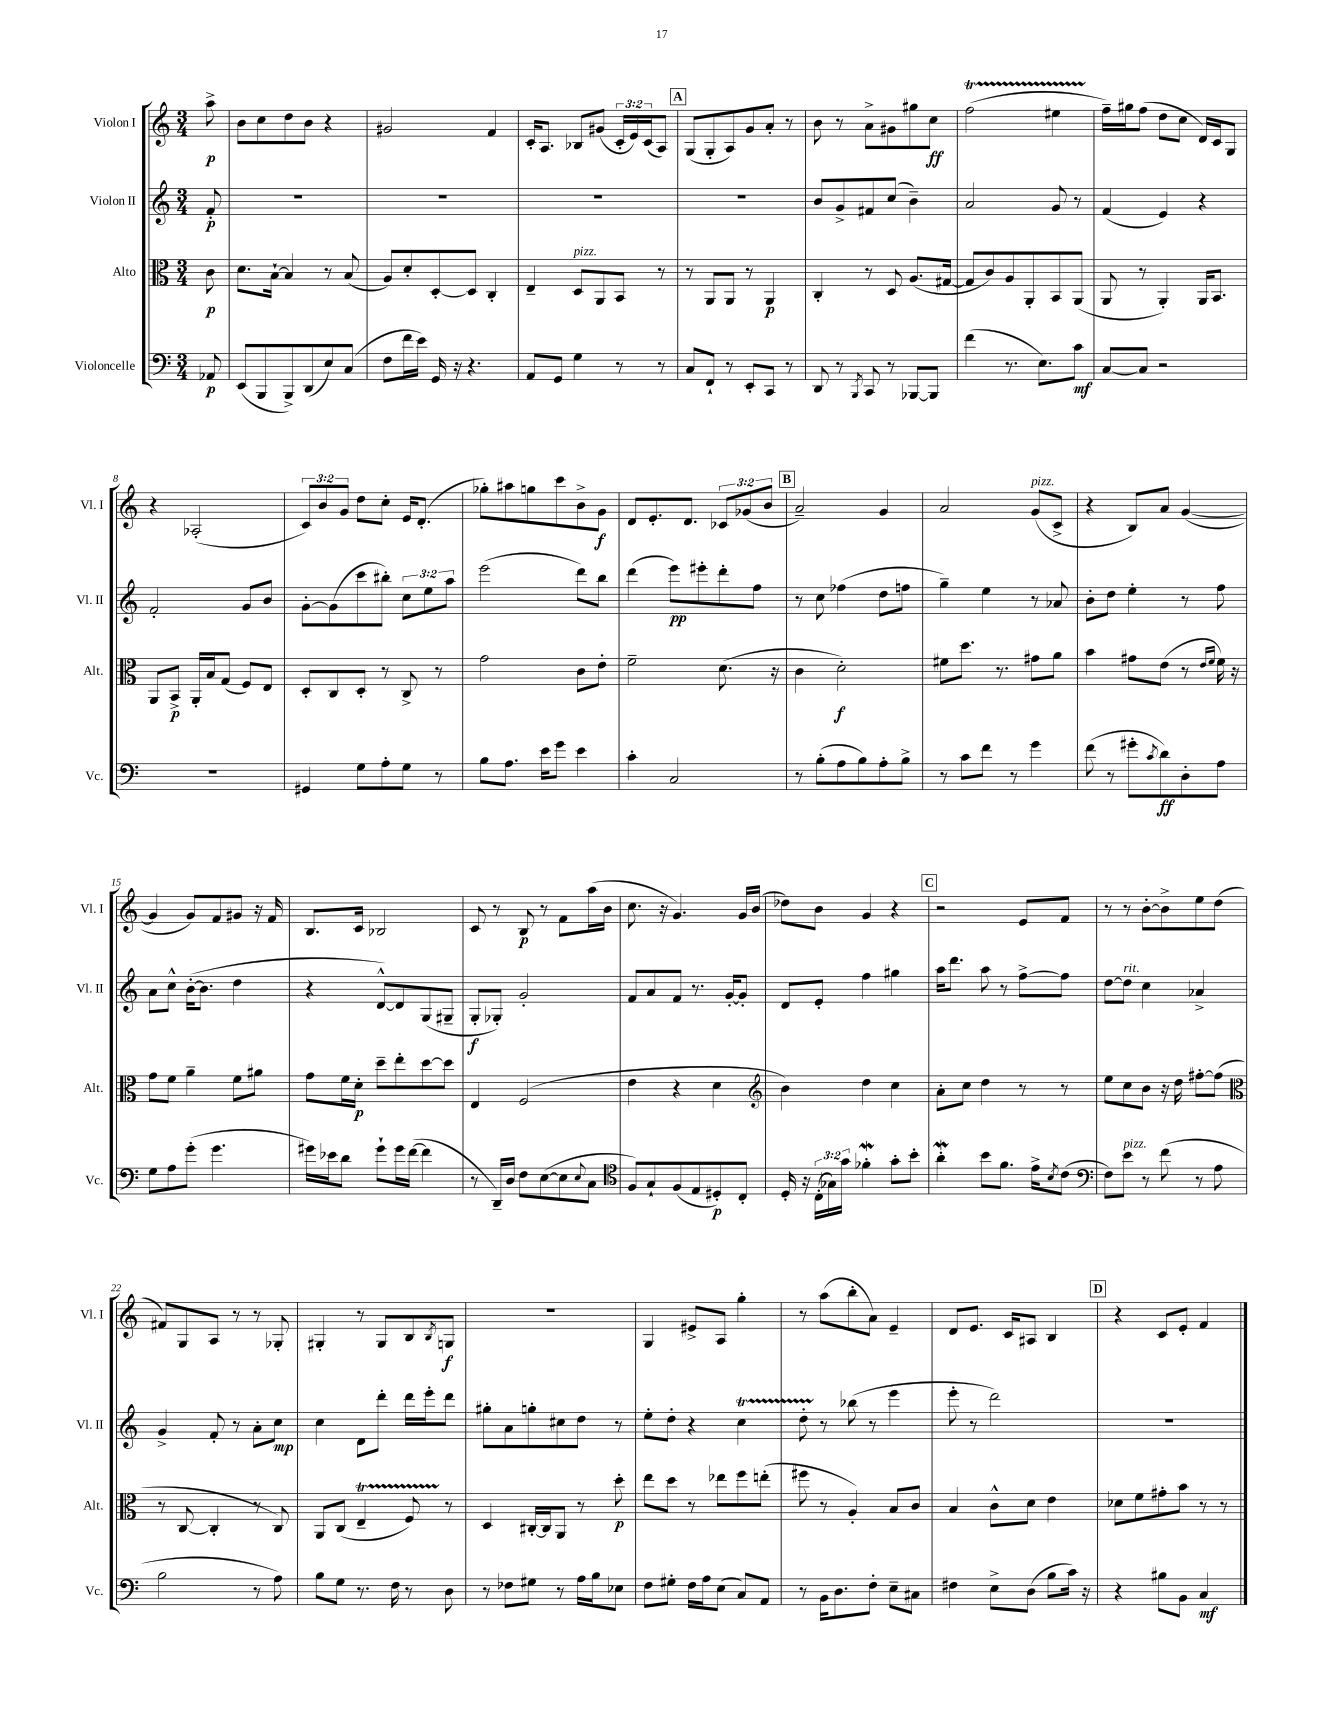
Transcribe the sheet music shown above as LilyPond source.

<<
\new StaffGroup <<
\new Staff = "s0" \with { instrumentName = "Violon I" shortInstrumentName = "Vl. I" } {
    \clef treble \key c \major \numericTimeSignature \time 3/4 \override Staff.TupletNumber.text = #tuplet-number::calc-fraction-text \partial 8
    a''8->\p |
    b'8 c''8 d''8 b'8 r4 |
    gis'2 f'4 |
    c'16-. a8. bes8 gis'8( \tuplet 3/2 { c'16-. e'16) c'16( } a8) |
    \mark \markup { \box "A" } g8( g8-. a8) g'8 a'8-. r8 |
    b'8 r8 a'8-> gis'8 gis''8 c''8\ff |
    f''2\startTrillSpan( eis''4 |
    f''16--\stopTrillSpan) gis''16 f''8( d''8 c''8 d'16) c'16 g8 |
    r4 aes2-.( |
    \tuplet 3/2 { c'8) b'8 g'8 } d''8 c''8-. e'16 d'8.-.( |
    ges''8-.) ais''8 g''8 c'''8 b'8-> g'8\f |
    d'8 e'8.-. d'8. \tuplet 3/2 { ces'8 ges'8( b'8 } |
    \mark \markup { \box "B" } a'2--) g'4 |
    a'2 g'8^\markup { \italic "pizz." }( c'8-> |
    r4 b8) a'8 g'4~( |
    g'4 g'8) f'8 gis'8 r16 f'16 |
    b8. c'16 bes2 |
    c'8 r8 b8\p r8 f'8 a''16( b'16 |
    c''8. r16 g'4.) g'16 b'16( |
    des''8) b'8 g'4 r4 |
    \mark \markup { \box "C" } r2 e'8 f'8 |
    r8 r8 b'8~-. b'8-> e''8 d''8( |
    fis'8) g8 a8 r8 r8 ges8-. |
    gis4-. r8 gis8 b8 \acciaccatura { b8 } g8\f |
    R2. |
    g4 eis'8-> a8 g''4-. |
    r8 a''8( b''8-. a'8) e'4-- |
    d'8 e'8. c'16 ais8 b4 |
    \mark \markup { \box "D" } r4 c'8 e'8-. f'4 \bar "|." |
}
\new Staff = "s1" \with { instrumentName = "Violon II" shortInstrumentName = "Vl. II" } {
    \clef treble \key c \major \numericTimeSignature \time 3/4 \override Staff.TupletNumber.text = #tuplet-number::calc-fraction-text \partial 8
    f'8-.\p |
    R2. |
    R2. |
    R2. |
    \mark \markup { \box "A" } R2. |
    b'8 g'8-> fis'8 c''8( b'4--) |
    a'2 g'8 r8 |
    f'4( e'4) r4 |
    f'2-. g'8 b'8 |
    g'8~-. g'8( c'''8 bis''8-.) \tuplet 3/2 { c''8 e''8 a''8 } |
    e'''2( d'''8) b''8 |
    d'''4( e'''8\pp) eis'''8-. d'''8-. f''8 |
    \mark \markup { \box "B" } r8 c''8 fes''4( d''8 f''8 |
    g''4--) e''4 r8 aes'8 |
    b'8-. d''8 e''4-. r8 f''8 |
    a'8 c''8-^ b'16~-.( b'8. d''4 |
    r4 d'8~-^) d'8 g8( gis8-- |
    g8-.\f ges8-.) g'2-. |
    f'8 a'8 f'8 r8. g'16~-. g'8-. |
    d'8 e'8-. f''4 gis''4 |
    \mark \markup { \box "C" } a''16 d'''8. a''8 r8 f''8~-> f''8 |
    d''8~ d''8^\markup { \italic "rit." } c''4 aes'4-> |
    g'4-> f'8-. r8 a'8-. c''8\mp |
    c''4 d'8 d'''8-. d'''16 e'''16-. d'''8 |
    gis''8-. a'8 g''8-. cis''8 d''8 r8 |
    e''8-. d''8-. r4 c''4\startTrillSpan |
    d''8-. r8\stopTrillSpan bes''8( r8 e'''4 |
    e'''8-. r8 d'''2) |
    \mark \markup { \box "D" } R2. \bar "|." |
}
\new Staff = "s2" \with { instrumentName = "Alto" shortInstrumentName = "Alt." } {
    \clef alto \key c \major \numericTimeSignature \time 3/4 \partial 8
    c'8\p |
    d'8. b16~-! b4 r8 b8( |
    a8) d'8-. d8~-. d8 c4-. |
    e4-- d8^\markup { \italic "pizz." } a,8 b,8 r8 |
    \mark \markup { \box "A" } r8 a,8 a,8 r8 a,4\p |
    c4-. r8 d8 a8.( gis16~ |
    gis8 c'8) a8 a,8-. b,8 a,8( |
    a,8 r8 a,4-.) a,16 b,8. |
    a,8 b,8->\p a,16-. b16 g8( f8) e8 |
    d8-. c8 d8-. r8 c8-> r8 |
    g'2 c'8 e'8-. |
    f'2-- d'8.( r16 |
    \mark \markup { \box "B" } c'4 d'2-.\f) |
    fis'8 d''8. r8. gis'8 a'8 |
    b'4 gis'8 e'8( r8 \grace { e'16 f'16 } f'16) r16 |
    g'8 f'8 a'4-- f'8 ais'8 |
    g'8 f'16 d'16-.\p d''8-- e''8-. d''8~ d''8 |
    e4 f2( |
    e'4 r4 d'4 |
    \clef treble b'4) d''4 c''4 |
    \mark \markup { \box "C" } a'8-. c''8 d''4 r8 r8 |
    e''8 c''8 b'8 r16 d''16 fis''8~-. fis''8( |
    \clef alto r8 c8~ c4-. r8 c8) |
    a,8 c8( e4--\startTrillSpan f8) r8\stopTrillSpan |
    d4 cis16~-. cis16 a,8 r8 d''8-.\p |
    e''8 d''8 r8 ees''8 f''8 e''8-.( |
    fis''8 r8 a4-.) b8 c'8 |
    b4 c'8-^ d'8 e'4 |
    \mark \markup { \box "D" } des'8 f'8 gis'8-. b'8 r8 r8 \bar "|." |
}
\new Staff = "s3" \with { instrumentName = "Violoncelle" shortInstrumentName = "Vc." } {
    \clef bass \key c \major \numericTimeSignature \time 3/4 \override Staff.TupletNumber.text = #tuplet-number::calc-fraction-text \partial 8
    aes,8\p |
    e,8( b,,8 b,,8->) d,8( e8) c8( |
    f8 f'16 e'16) g,16 r16 r4. |
    a,8 g,8 g4 r8 r8 |
    \mark \markup { \box "A" } c8 f,8-! r8 e,8-. c,8 r8 |
    d,8 r8 \acciaccatura { b,,8 } c,8 r8 bes,,8~ bes,,8 |
    f'4( r8. e8.) c'8\mf |
    c8~ c8 r2 |
    R2. |
    gis,4 g8 a8-. g8 r8 |
    b8 a8. e'16 g'8 e'4 |
    c'4-. c2 |
    \mark \markup { \box "B" } r8 b8-.( a8 b8) a8-. b8-> |
    r8 c'8 f'8 r8 g'4 |
    f'8( r8 gis'8-. \acciaccatura { c'8 } d'8\ff) d8-. a8 |
    g8 a8 g'8-.( g'4. |
    gis'16) ees'16 d'8 gis'8-! gis'16 f'16~( f'4 |
    r8 d,16--) d16 f8 e8~( e8 \appoggiatura { e8 } c8 |
    \clef tenor f8) g8-! f8( e8 dis8-.\p) c8-. |
    d16-. r16 \tuplet 3/2 { c16-.( ges16) g'16 } fes'4-.\mordent g'8-. b'8-. |
    \mark \markup { \box "C" } a'4-.\mordent b'8 f'8. e'16-> \acciaccatura { b8 } c'8( |
    \clef bass f8) e'8^\markup { \italic "pizz." } r8 f'8( r8 a8 |
    b2 r8 a8) |
    b8 g8 r8. f16 r8 d8 |
    r8 fes8 gis8 r8 a16 b16 ees8 |
    f8 gis8-. f16 a16 e8( c8) a,8 |
    r8 b,16 d8. f8-. e8-- cis8 |
    fis4 e8-> d8( b8 c'16) r16 |
    \mark \markup { \box "D" } r4 bis8 b,8 c4\mf \bar "|." |
}
>>
>>
